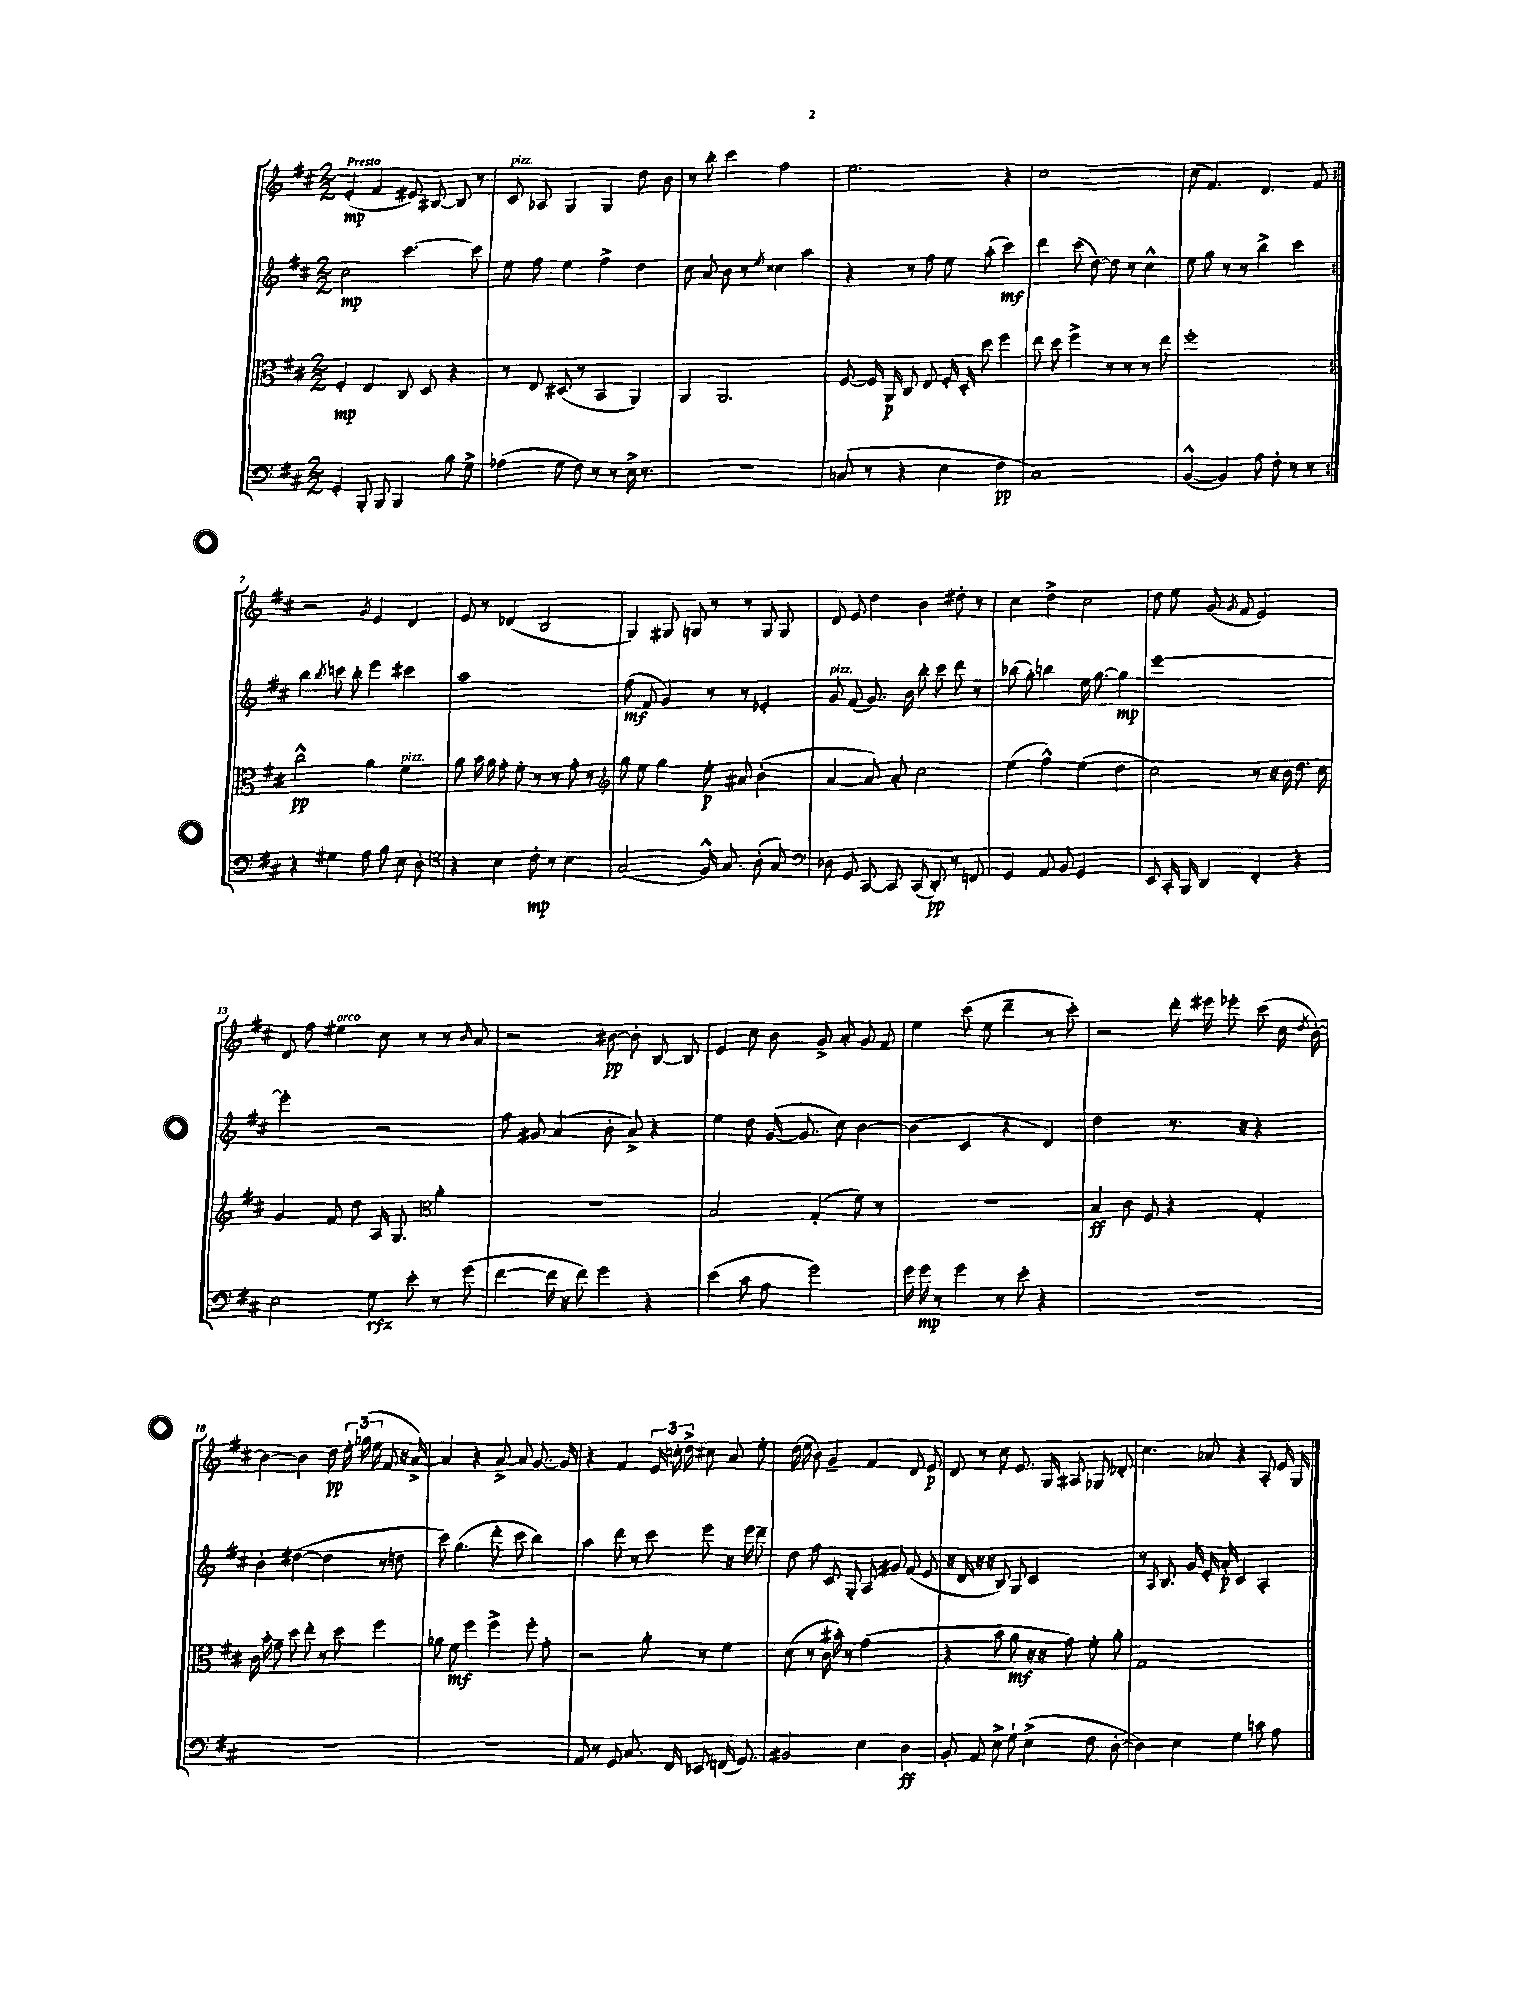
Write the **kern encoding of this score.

**kern	**kern	**kern	**kern
*staff4	*staff3	*staff2	*staff1
*clefF4	*clefC3	*clefG2	*clefG2
*k[f#c#]	*k[f#c#]	*k[f#c#]	*k[f#c#]
*M2/2	*M2/2	*M2/2	*M2/2
4GG'/	4F#'/	2cc#\	(4e'/
8BBB'/	4E/	.	4f#/
8BBB/	.	.	.
4BBB/	8C#/	[4.ccc#\	8e#/)
.	8D/	.	[8B#/
8B\	4r	.	8B#/]
8G^\	.	8ccc#\]	8r
=	=	=	=
(4A-\	8r	8ee\	8c#/
.	8E/	8ff#\	8A-/
8G\	(8D#/	4ee\	4G/
8F#\)	8r	.	.
8r	4BB/	4ff#^\	4G/
8r	.	.	.
16E^\	4AA/)	4dd\	8dd\
8.r	.	.	.
.	.	.	8b\
=	=	=	=
1r	4AA/	8cc#\	8r
.	.	8a/	8bb'\
.	2.AA/	8b\	4ccc#\
.	.	8r	.
.	.	8qee/	.
.	.	4cc##\	2ff#\
.	.	4aa\	.
=	=	=	=
(8C/	[8F#/	4r	2.ee\
8r	16F#/]	.	.
.	16AA/	.	.
4r	8C#/	8r	.
.	8E/	8ff#\	.
4E\	16F#'/	8ee\	.
.	16D'/	.	.
.	8dd\	(8aa'\	.
4F#\	4ff#\	4ccc#\)	4r
=	=	=	=
1C#)	8ee\	4ddd\	[1cc#
.	8dd\	.	.
.	4ff#^\	(8ccc#\	.
.	.	[8dd\)	.
.	8r	8dd\]	.
.	8r	8r	.
.	8r	4cc#^^\	.
.	8ee\	.	.
=	=	=	=
([4BB^^/	1ff#'	8ee\	(8cc#\]
.	.	8gg\	4.f#/)
4BB/])	.	8r	.
.	.	8r	.
8A\	.	4bb^\	4.d/
8F#'\	.	.	.
8r	.	4ccc#\	.
8r	.	.	8f#/
=:|!	=:|!	=:|!	=:|!
4r	2cc#^^\	4bb\	2r
.	.	8qbb/	.
4G#\	.	8ccc\	.
.	.	8bb'\	.
.	.	.	8qg/
8A\	4a\	4eee\	4e/
8B\	.	.	.
8E\	4f#\	4ccc#\	4d/
8D'\	.	.	.
=	=	=	=
*clefC4	*	*	*
4r	8a\	1aa	8e/
.	16b\	.	8r
.	16a\	.	.
4B\	8g'\	.	(4d-/
.	8f#'\	.	.
8c#'\	8r	.	2B/
8r	8r	.	.
4B\	8g'\	.	.
.	8r	.	.
=	=	=	=
*	*clefG2	*	*
(2G/	8gg\	(8ff#\	4G/)
.	8ee\	8f#/	.
.	4gg\	4g/)	8G#/
.	.	.	8G/
16F#^^/)	8ee'\	8r	8r
8.G/	.	.	.
.	8a#/	8r	8r
(8A'\	(4b'\	4e-'/	8G/
8G/)	.	.	8G/
=	=	=	=
*clefF4	*	*	*
8D-\	[4a/	8g/	8d/
8GG/	.	(8f#/	8e/
[8CC#/	8a/])	8.g/)	4dd\
8CC#/]	8a'/	.	.
.	.	16b\	.
(8CC#/	2cc#\	8bb'\	4b\
8DD'/)	.	8ccc#\	.
8r	.	8ddd\	8dd#'\
8FF/	.	8r	8r
=	=	=	=
4GG/	(4ee\	(8bb-\	4cc#\
.	.	8gg'\)	.
8AA/	4ff#^^\)	4bb\	4dd^\
8BB/	.	.	.
2GG/	(4ee\	16ee\	2cc#\
.	.	[8.gg\	.
.	4dd\	4gg\]	.
=	=	=	=
8EE/	2cc#\)	[1eee	8dd\
16CC#'/	.	.	8ee\
16BBB/	.	.	.
4DD/	.	.	(8g/
.	.	.	8qg/
.	.	.	8f#/
4FF#'/	8r	.	2e/)
.	16r	.	.
.	16b\	.	.
4r	8.dd\	.	.
.	16cc#\	.	.
=	=	=	=
2E\	4g/	2eee'\]	8d/
.	.	.	8ff#\
.	8f#/	.	4ee#\
.	8dd\	.	.
8G\	16A/	2r	8cc#\
.	8.G/	.	.
8e'\	.	.	8r
*	*clefC3	*	*
8r	4a'\	.	8r
.	.	.	16qqb/
(8g\	.	.	8a/
=	=	=	=
[4f#\	1r	8ff#\	2r
.	.	8g#/	.
16f#\]	.	(4a/	.
16r	.	.	.
8f#\)	.	.	.
4g\	.	8b'\	[8b#\
.	.	8a^/)	8b#'\]
4r	.	4r	[8B/
.	.	.	8B/]
=	=	=	=
(4e\	2B/	4ee\	4e/
8c#\	.	8dd\	8cc#\
8A\	.	([16g/	8b\
.	.	8.g/]	.
2g\)	(4G'/	.	8g^/
.	.	8cc#\)	8a'/
.	8f#\)	[4b\	8g/
.	8r	.	8f#/
=	=	=	=
16g\	1r	(4b\]	4ee\
16g\	.	.	.
8r	.	.	.
4g\	.	4c#/	(8ccc#\
.	.	.	8ee\
8r	.	4r	4ddd~\
8e'\	.	.	.
4r	.	4d/)	8r
.	.	.	8ccc#'\)
=	=	=	=
1r	4B/	2dd\	2r
.	8c#\	.	.
.	8F#/	.	.
.	4r	8.r	16ddd'\
.	.	.	16eee#\
.	.	.	8eee-'\
.	.	16r	.
.	4G'/	4r	(8ccc#\
.	.	.	16cc#\
.	.	.	8qdd/
.	.	.	[16b'\)
=	=	=	=
1r	16c#\	4b'\	4b\_
.	16b'\	.	.
.	8g~\	.	.
.	8dd\	([4dd#\	4b\]
.	8ee'\	.	.
.	8r	4dd#\]	8dd\
.	8dd\	.	24ee'\
.	.	.	(24gg-\
.	.	.	24ee\
.	4ff#\	8r	8f#/
.	.	8dd\	16r
.	.	.	[16a^/)
=	=	=	=
1r	8a-\	8ccc#\)	4a/]
.	8f#\	(4.gg\	.
.	4ff#\	.	4r
.	4ff#^\	8ddd'\	[8a^/
.	.	8ccc#\	8a/]
.	8ff#'\	4bb\)	[8.g/
.	8g'\	.	.
.	.	.	16g/]
=	=	=	=
8AA/	2r	4aa\	4r
8r	.	.	.
8GG/	.	8ddd\	4f#/
8.C#/	.	8r	.
.	8a'\	8ccc#\	24e/
.	.	.	24cc'\
16FF#/	.	.	.
.	.	.	24dd^\
8EE-/	8r	8eee\	8cc#\
(16FF/	4f#\	16r	8a/
8.GG/)	.	16eee\	.
.	.	8ddd~\	8ee'\
=	=	=	=
2BB#/	(8d\	8dd\	(16dd\
.	.	.	16ee\
.	8r	8ff#\	8b\)
.	16c#\	8c#/	4g~/
.	16b#'\)	.	.
.	8r	8G'/	.
4E\	(2g\	8A/	4f#/
.	.	8g#/	.
4D\	.	(8f#/	8d/
.	.	8e/	8e/
=	=	=	=
8BB'/	4r	16r	8d/
.	.	16d/	.
8AA/	.	16r	8r
.	.	16r	.
8E^\	8b\	8B/)	8cc#\
8G`\	8a\	8G/	8.e/
(4E^\	16r	2c#/	.
.	16r	.	16G/
.	8g\)	.	8A#/
8F#\	8f#'\	.	8G-/
[8D'\	8a'\	.	8d-'/
=	=	=	=
4D\])	1G	8r	4.cc#\
.	.	8qqA/	.
.	.	8.B/	.
4E\	.	.	.
.	.	16g/	.
.	.	16e'/	8a-/
.	.	16a'/	.
4G\	.	4c#/	4r
8c\	.	4A'/	8A'/
8A\	.	.	16e/
.	.	.	16G/
==	==	==	==
*-	*-	*-	*-
